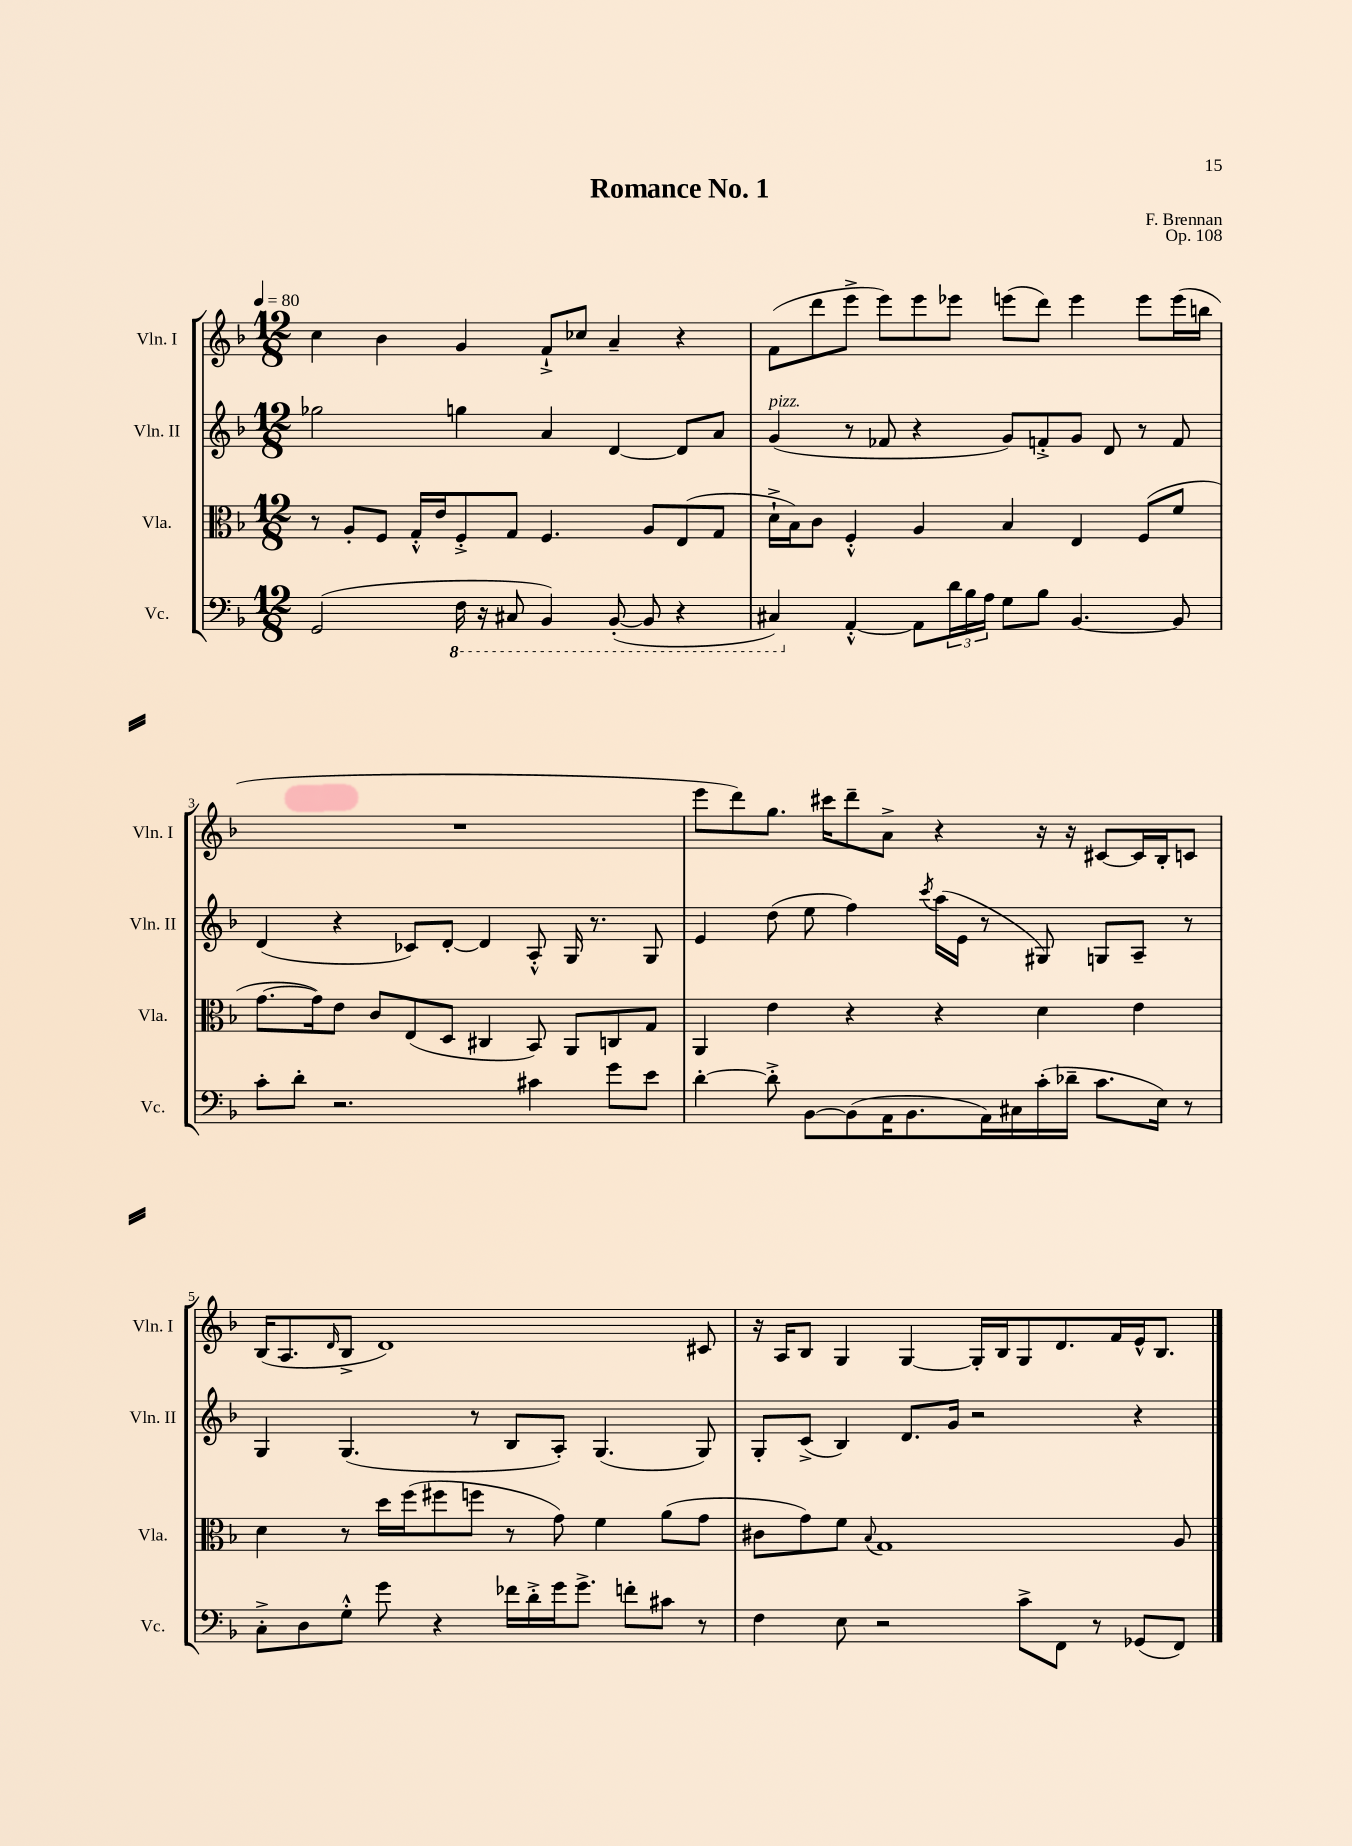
\header { title = "Romance No. 1" composer = "F. Brennan" opus = "Op. 108" }
<<
\new StaffGroup <<
\new Staff = "s0" \with { instrumentName = "Vln. I" shortInstrumentName = "Vln. I" } {
    \clef treble \key f \major \numericTimeSignature \time 12/8 \tempo 4 = 80
    c''4 bes'4 g'4 f'8-!-> ces''8 a'4-- r4 |
    f'8( d'''8 e'''8-> e'''8) e'''8 ees'''8 e'''8( d'''8) e'''4 e'''8 e'''16( b''16 |
    R1. |
    e'''8 d'''8) g''8. cis'''16 d'''8-- a'8-> r4 r16 r16 cis'8~ cis'16 bes16-. c'8 |
    bes16( a8. \grace { d'16 } bes8-> d'1) cis'8 |
    r16 a16 bes8 g4 g4~ g16-. bes16 g8 d'8. f'16 e'16-^ bes8. \bar "|." |
}
\new Staff = "s1" \with { instrumentName = "Vln. II" shortInstrumentName = "Vln. II" } {
    \clef treble \key f \major \numericTimeSignature \time 12/8
    ges''2 g''4 a'4 d'4~ d'8 a'8 |
    g'4^\markup { \italic "pizz." }( r8 fes'8 r4 g'8) f'8-.-> g'8 d'8 r8 f'8 |
    d'4( r4 ces'8) d'8~-. d'4 a8-.-^ g16 r8. g8 |
    e'4 d''8( e''8 f''4) \acciaccatura { c'''8 } a''16( e'16 r8 gis8) g8 a8-- r8 |
    g4 g4.( r8 bes8 a8-.) g4.( g8) |
    g8-. c'8->( bes4) d'8. g'16 r2 r4 \bar "|." |
}
\new Staff = "s2" \with { instrumentName = "Vla." shortInstrumentName = "Vla." } {
    \clef alto \key f \major \numericTimeSignature \time 12/8
    r8 a8-. f8 g16-.-^ e'16 f8-.-> g8 f4. a8 e8( g8 |
    d'16-!-> bes16) c'8 f4-.-^ a4 bes4 e4 f8( f'8 |
    g'8.~ g'16) e'8 c'8 e8( d8 cis4 bes,8) a,8 c8 g8 |
    a,4 e'4 r4 r4 d'4 e'4 |
    d'4 r8 d''16 f''16( fis''8 f''8 r8 g'8) f'4 a'8( g'8 |
    cis'8 g'8) f'8 \appoggiatura { bes8 } g1 a8 \bar "|." |
}
\new Staff = "s3" \with { instrumentName = "Vc." shortInstrumentName = "Vc." } {
    \clef bass \key f \major \numericTimeSignature \time 12/8
    g,2( \ottava #-1 f,16 r16 cis,8 bes,,4) bes,,8~-.( bes,,8 r4 |
    cis,4) \ottava #0 a,4~-.-^ a,8 \tuplet 3/2 { d'16 bes16 a16 } g8 bes8 bes,4.~ bes,8 |
    c'8-. d'8-. r2. cis'4 g'8 e'8 |
    d'4~-. d'8-.-> bes,8~ bes,8( a,16 bes,8. a,16) cis16 c'16-.( des'16-- c'8. e16) r8 |
    c8-.-> d8 g8-.-^ g'8 r4 fes'16 d'16-.-> g'16 g'8.-> f'8-. cis'8 r8 |
    f4 e8 r2 c'8-> f,8 r8 ges,8( f,8) \bar "|." |
}
>>
>>
